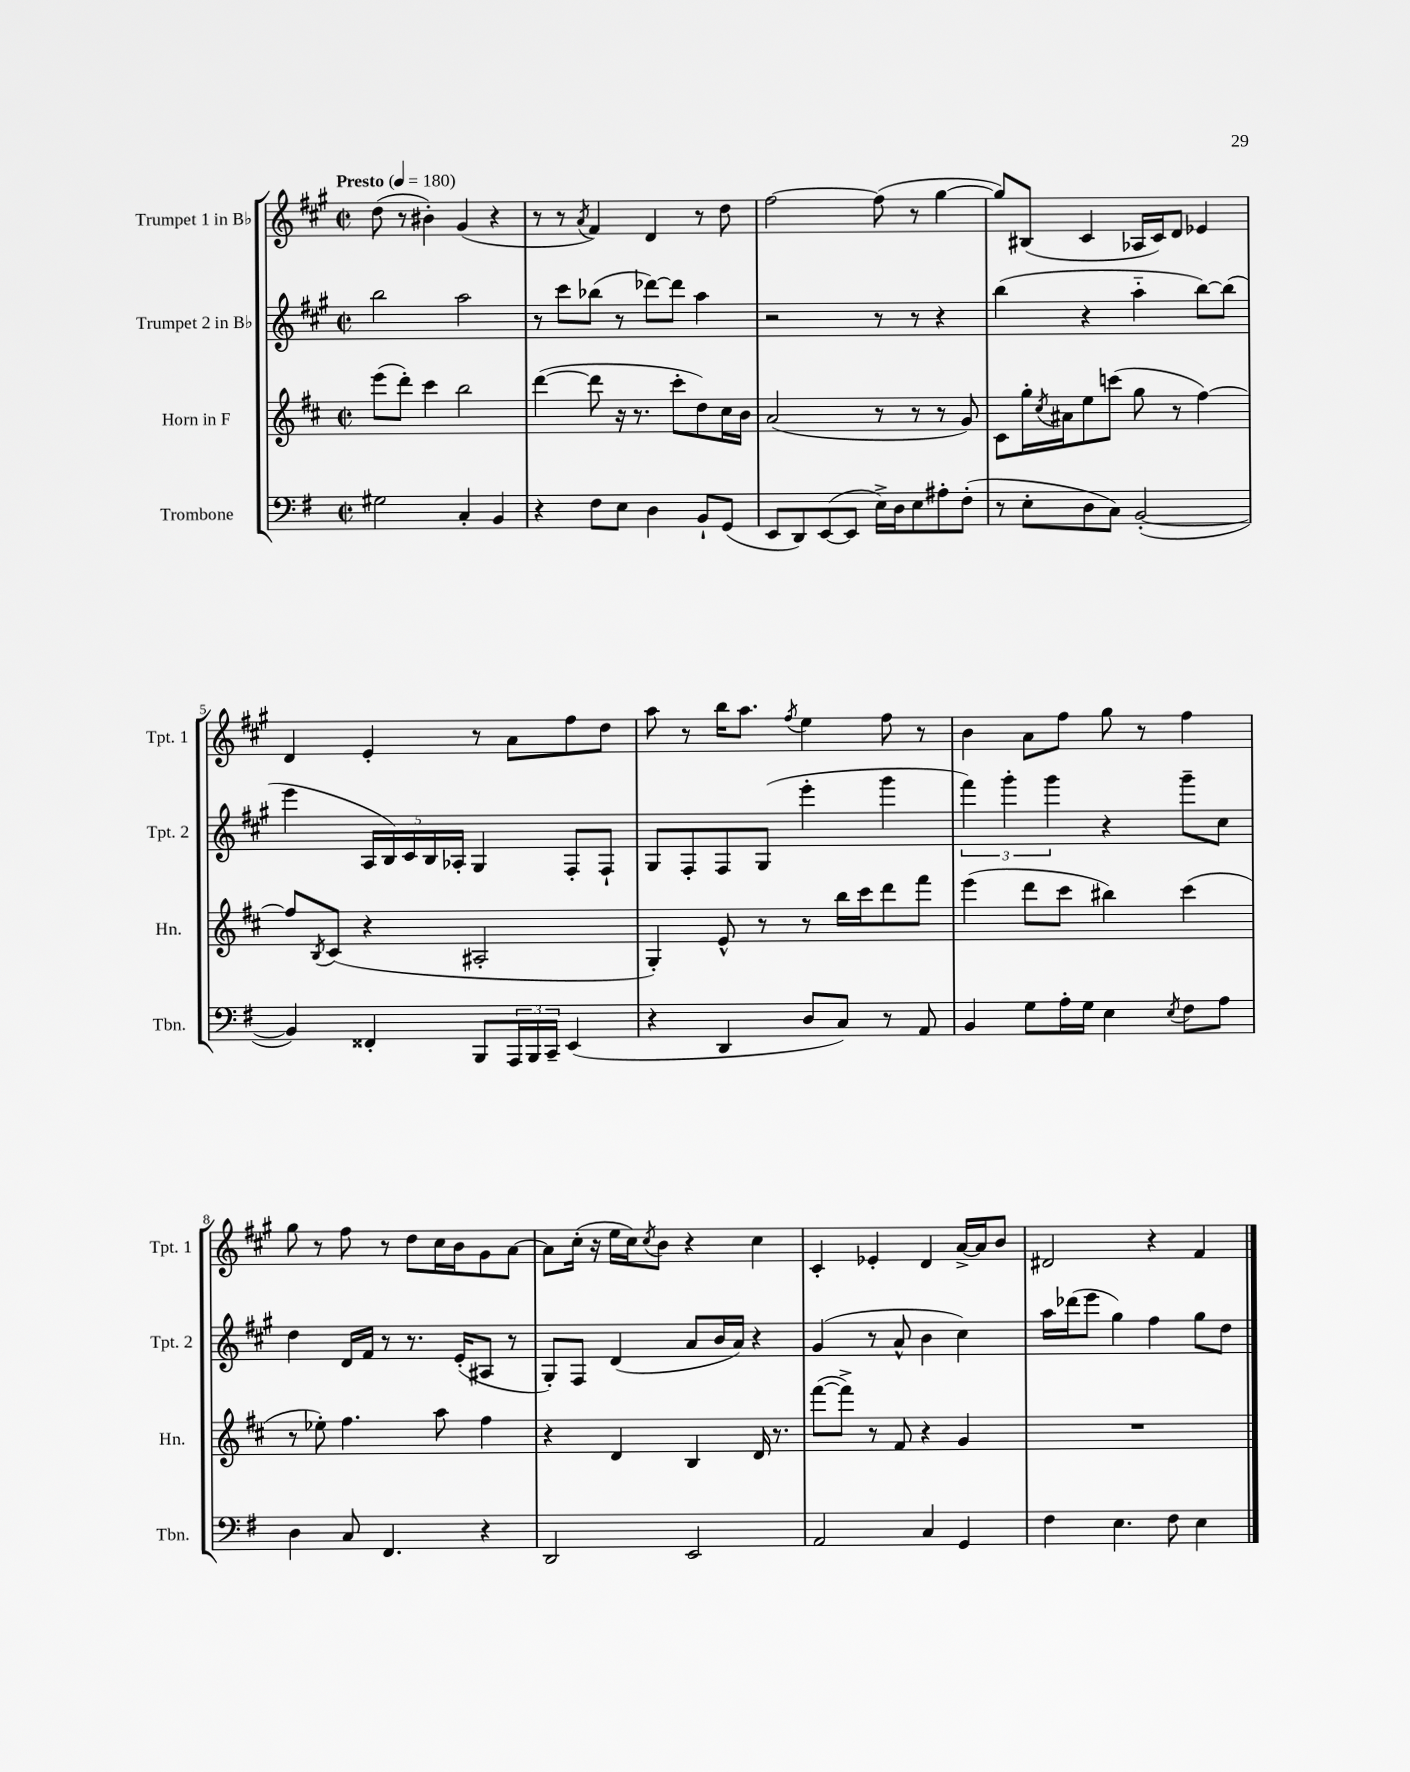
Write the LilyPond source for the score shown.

<<
\new StaffGroup <<
\new Staff = "s0" \with { instrumentName = "Trumpet 1 in Bb" shortInstrumentName = "Tpt. 1" } {
    \clef treble \key a \major \defaultTimeSignature \time 2/2 \tempo "Presto" 4 = 180
    d''8( r8 bis'4-.) gis'4( r4 |
    r8 r8 \acciaccatura { a'8 } fis'4) d'4 r8 d''8 |
    fis''2~ fis''8( r8 gis''4~ |
    gis''8) bis8( cis'4 aes16 cis'16) d'8 ees'4 |
    d'4 e'4-. r8 a'8 fis''8 d''8 |
    a''8 r8 b''16 a''8. \acciaccatura { fis''8 } e''4 fis''8 r8 |
    b'4 a'8 fis''8 gis''8 r8 fis''4 |
    gis''8 r8 fis''8 r8 d''8 cis''16 b'16 gis'8 a'8~ |
    a'8 cis''16-.( r16 e''16 cis''16) \acciaccatura { cis''8 } b'8 r4 cis''4 |
    cis'4-. ees'4-. d'4 a'16~-> a'16 b'8 |
    dis'2 r4 fis'4 \bar "|." |
}
\new Staff = "s1" \with { instrumentName = "Trumpet 2 in Bb" shortInstrumentName = "Tpt. 2" } {
    \clef treble \key a \major \defaultTimeSignature \time 2/2
    b''2 a''2 |
    r8 cis'''8 bes''8( r8 des'''8~) des'''8 a''4 |
    r2 r8 r8 r4 |
    b''4( r4 a''4-_ b''8~) b''8( |
    e'''4 \tuplet 5/4 { a16 b16) cis'16 b16 aes16-. } gis4 fis8-. fis8-! |
    gis8 fis8-. fis8 gis8( e'''4-. gis'''4 |
    \tuplet 3/2 { fis'''4) gis'''4-. gis'''4 } r4 gis'''8-- cis''8 |
    d''4 d'16 fis'16 r8 r8. e'16-.( ais8 r8 |
    gis8-.) fis8 d'4( a'8 b'16 a'16) r4 |
    gis'4( r8 a'8-^ b'4 cis''4) |
    a''16 des'''16( e'''8 gis''4) fis''4 gis''8 d''8 \bar "|." |
}
\new Staff = "s2" \with { instrumentName = "Horn in F" shortInstrumentName = "Hn." } {
    \clef treble \key d \major \defaultTimeSignature \time 2/2
    e'''8( d'''8-.) cis'''4 b''2 |
    d'''4~( d'''8 r16 r8. cis'''8-. d''8) cis''16 b'16 |
    a'2( r8 r8 r8 g'8) |
    cis'8 g''16-. \acciaccatura { cis''8 } ais'16 e''8 c'''8( g''8 r8 fis''4~) |
    fis''8 \acciaccatura { b8 } cis'8( r4 ais2-. |
    g4-.) e'8-^ r8 r8 b''16 cis'''16 d'''8 fis'''8 |
    e'''4( d'''8 cis'''8 bis''4) cis'''4( |
    r8 ees''8-.) fis''4. a''8 fis''4 |
    r4 d'4 b4 d'16 r8. |
    fis'''8~( fis'''8->) r8 fis'8 r4 g'4 |
    R1 \bar "|." |
}
\new Staff = "s3" \with { instrumentName = "Trombone" shortInstrumentName = "Tbn." } {
    \clef bass \key g \major \defaultTimeSignature \time 2/2
    gis2 c4-. b,4 |
    r4 fis8 e8 d4 b,8-! g,8( |
    e,8 d,8) e,8~( e,8 e16->) d16 e8 ais8-. fis8-.( |
    r8 e8-. d8 c8) b,2~-.( |
    b,4) fisis,4-. b,,8 \tuplet 3/2 { a,,16 b,,16 c,16-- } e,4( |
    r4 d,4 d8 c8) r8 a,8 |
    b,4 g8 a16-. g16 e4 \acciaccatura { e8 } fis8 a8 |
    d4 c8 fis,4. r4 |
    d,2 e,2 |
    a,2 c4 g,4 |
    fis4 e4. fis8 e4 \bar "|." |
}
>>
>>
